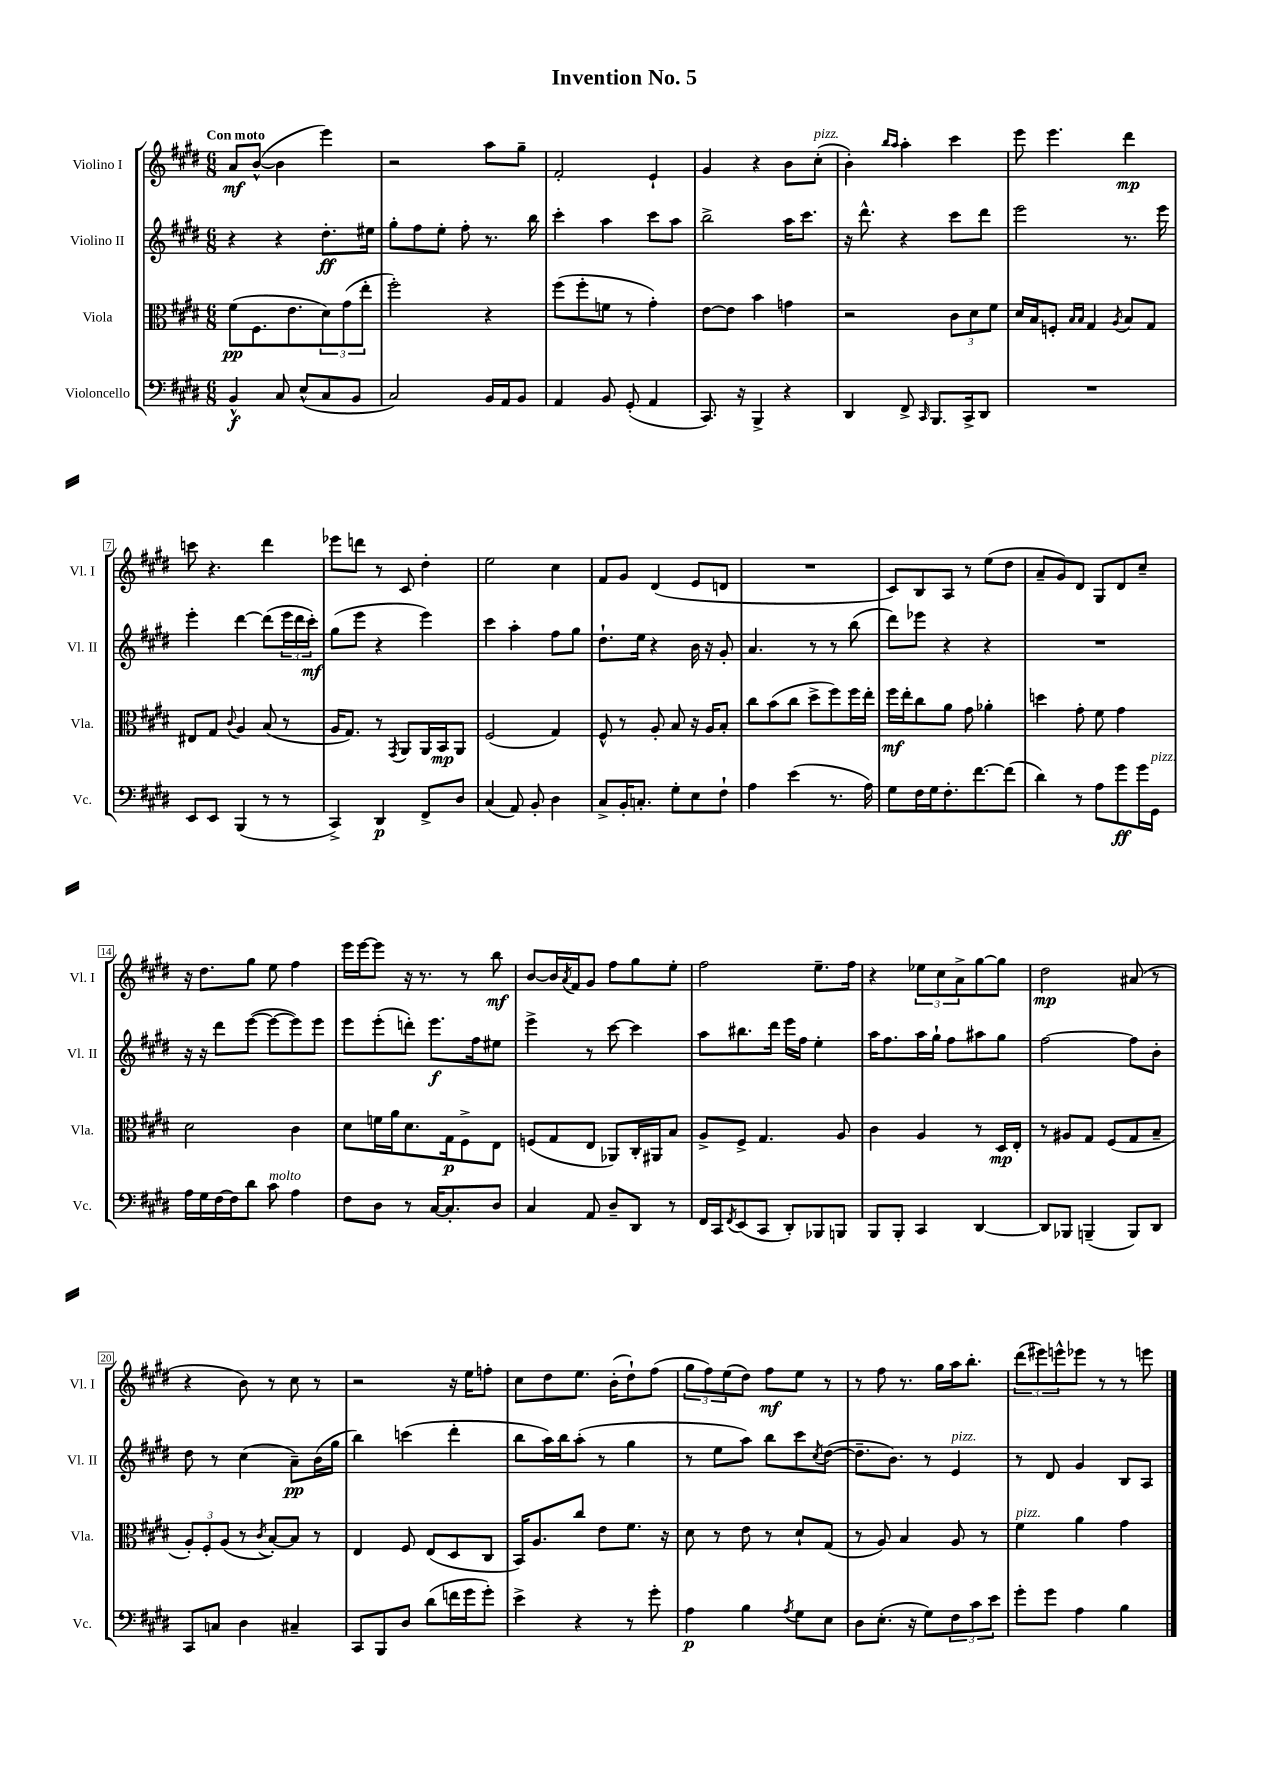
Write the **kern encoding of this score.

**kern	**kern	**kern	**kern
*staff4	*staff3	*staff2	*staff1
*clefF4	*clefC3	*clefG2	*clefG2
*k[f#c#g#d#]	*k[f#c#g#d#]	*k[f#c#g#d#]	*k[f#c#g#d#]
*M6/8	*M6/8	*M6/8	*M6/8
4BB^^/	(8f#\L	4r	8a/L
.	8.F#\	.	([8b^^/J
8C#/	.	4r	4b\]
.	8.e\	.	.
(8E^^/L	.	.	.
8C#/	12d#\)	8.dd#'\L	4eee\)
.	(12g#\	.	.
8BB/J	.	.	.
.	12ee'\J	.	.
.	.	16ee#\Jk	.
=	=	=	=
2C#/)	2ff#'\)	8gg#'\L	2r
.	.	8ff#\	.
.	.	8ee'\J	.
.	.	8ff#'\	.
16BB/LL	4r	8.r	8aa\L
16AA/J	.	.	.
8BB/J	.	.	8gg#~\J
.	.	16bb\	.
=	=	=	=
4AA/	(8ff#\L	4ccc#'\	2f#'/
.	8ff#'\	.	.
8BB/	8f\J	4aa\	.
(8GG#'/	8r	.	.
4AA/	4g#'\)	8ccc#\L	4e`/
.	.	8aa\J	.
=	=	=	=
8.CC#/)	[8e\L	2bb^\	4g#/
.	8e\]J	.	.
16r	.	.	.
4BBB^/	4b\	.	4r
4r	4g\	16aa\LK	8b\L
.	.	8.ccc#\J	.
.	.	.	(8cc#'\J
=	=	=	=
4DD#/	2r	16r	4b'\)
.	.	8.ddd#^^\	.
.	.	.	16qqbb/LL
.	.	.	16qqaa/JJ
8FF#^/	.	4r	4aa'\
16qqCC#/	.	.	.
8.BBB/L	.	.	.
.	12c#\L	8ccc#\L	4ccc#\
16CC#^/k	.	.	.
.	12d#\	.	.
8DD#/J	.	8ddd#\J	.
.	12f#\J	.	.
=	=	=	=
2.r	16d#/LL	2eee\	8eee\
.	16B/J	.	.
.	8F'/J	.	4.eee\
.	16qqB/LL	.	.
.	16qqB/JJ	.	.
.	4G#/	.	.
.	8qA/	.	.
.	8B/L	8.r	4ddd#\
.	8G#/J	.	.
.	.	16eee\	.
=	=	=	=
8EE/L	8E#/L	4eee'\	8ccc\
8EE/J	8G#/J	.	4.r
.	8qqc#/	.	.
(4BBB/	4A/	[4ddd#\	.
8r	(8B/	(8ddd#\]L	4ddd#\
8r	8r	24eee\L	.
.	.	24ddd#\	.
.	.	24ccc#'\JJ)	.
=	=	=	=
4CC#^/)	16A/LK	(8gg#\L	8eee-\L
.	8.G#/J)	.	.
.	.	8eee\J	8ddd\J
4DD#/	8r	4r	8r
.	8qGG#/	.	.
.	8AA/L	.	8c#/
8FF#^/L	16AA/L	4eee\)	4dd#'\
.	16BB/J	.	.
8D#/J	8AA/J	.	.
=	=	=	=
(4C#/	(2F#/	4ccc#\	2ee\
8AA/)	.	4aa'\	.
8BB'/	.	.	.
4D#\	4G#/)	8ff#\L	4cc#\
.	.	8gg#\J	.
=	=	=	=
8C#^/L	8F#^^/	8.dd#`\L	8f#/L
16BB'/K	8r	.	8g#/J
8.C'/J	.	16ee\Jk	.
.	8A'/	4r	(4d#/
8G#'\L	8B/	.	.
8E\	16r	16b\	8e/L
.	16A/LK	16r	.
8F#`\J	8B'/J	8g#'/	8d/J
=	=	=	=
4A\	8cc#\L	4.a/	2.r
.	(8b\	.	.
(4e\	8cc#\J	.	.
.	8dd#^\L	8r	.
8.r	8ff#\)	8r	.
.	16ff#\L	(8bb\	.
16A\)	16ee'\JJ	.	.
=	=	=	=
8G#\L	16ff#\LL	8ddd#\L)	8c#/L)
.	16ee'\J	.	.
16F#\L	8cc#\	8eee-\J	8B/
16G#\J	.	.	.
8.F#'\	8a\J	4r	8A/J
.	8g#\	.	8r
[8.f#\	.	.	.
.	4a-'\	4r	(8ee\L
(8f#\]J	.	.	8dd#\J
=	=	=	=
4d#\)	4dd\	2.r	8a~/L
.	.	.	8g#/)
8r	8g#'\	.	8d#/J
8A\L	8f#\	.	8G#/L
8g#\	4g#\	.	8d#/
16g#\L	.	.	8cc#~/J
16GG#\JJ	.	.	.
=	=	=	=
16A\LL	2d#\	16r	16r
16G#\	.	16r	8.dd#\L
[16F#\	.	8ddd#\L	.
16F#\]J	.	.	.
8d#\J	.	([8eee\J	8gg#\J
8c#\	.	8eee\_L	8ee\
4A\	4c#\	8eee\])	4ff#\
.	.	8eee\J	.
=	=	=	=
8F#\L	8d#\L	8eee\L	16eee\LL
.	.	.	[16eee\J
8D#\J	16f\L	(8eee'\	8eee\]J
.	16a\J	.	.
8r	8.d#\	8ddd'\J)	16r
.	.	.	8.r
[16C#/LK	.	8.eee\L	.
8.C#'/]	16G#\k	.	.
.	8F#^\	.	8r
.	.	16ff#\k	.
8D#/J	8E\J	8ee#\J	8bb\
=	=	=	=
4C#/	(8F/L	4eee^\	[8b/L
.	8G#/	.	16b/]L
.	.	.	8qa/
.	.	.	16f#/J
8AA/	8E/J	8r	8g#/J
8D#~/L	8AA-/L)	[8ccc#\	8ff#\L
8DD#/J	16C#'/L	4ccc#\]	8gg#\
.	16AA#/J	.	.
8r	8B/J	.	8ee'\J
=	=	=	=
16FF#/LL	8A^/L	8aa\L	2ff#\
16CC#/J	.	.	.
8qFF#/	.	.	.
(8EE/	8F#^/J	8.bb#\	.
8CC#/J	4.G#/	.	.
.	.	16ddd#\Jk	.
8DD#'/L)	.	16eee\LL	.
.	.	16ff#\JJ	.
8BBB-/	.	4ee'\	8.ee~\L
8BBB/J	8A/	.	.
.	.	.	16ff#\Jk
=	=	=	=
8BBB/L	4c#\	16aa\LK	4r
.	.	8.ff#\	.
8BBB'/J	.	.	.
4CC#/	4A/	16aa\L	12ee-\L
.	.	16gg#`\JJ	.
.	.	.	12cc#\
.	.	8ff#\L	.
.	.	.	12a^\
[4DD#/	8r	8aa#\	[8gg#\
.	16D#/LL	8gg#\J	8gg#\]J
.	16E'/JJ	.	.
=	=	=	=
8DD#/]L	8r	[2ff#\	2dd#\
8BBB-/J	8A#/L	.	.
(4BBB~/	8G#/J	.	.
.	(8F#/L	.	.
8BBB/L)	8G#/	8ff#\]L	(8a#/
8DD#/J	8B~/J	8b'\J	8r
=	=	=	=
8CC#/L	12A'/L)	8dd#\	4r
.	12F#'/	.	.
8C/J	.	8r	.
.	(12A/J	.	.
4D#\	8r	(4cc#\	8b\)
.	8qc#/	.	.
.	[8B'/L)	.	8r
4C#~/	8B/]J	8a~\L)	8cc#\
.	8r	(16b\L	8r
.	.	16gg#\JJ	.
=	=	=	=
8CC#/L	4E/	4bb\)	2r
8BBB/	.	.	.
8D#/J	8F#/	(4ccc\	.
(8d#\L	(8E/L	.	.
16f\L	8D#/	4ddd#'\	16r
16g#\J	.	.	16ee\LK
8g#'\J)	8C#/J	.	8ff'\J
=	=	=	=
4e^\	16BB/LK)	8bb\L	8cc#\L
.	8.A/	.	.
.	.	16aa\L)	8dd#\
.	.	16bb\J	.
4r	8cc#/J	(8aa'\J	8.ee\J
.	8e\L	8r	.
.	.	.	(16b'\LK
8r	8.f#\J	4gg#\	8dd#`\)
8g#'\	.	.	(8ff#\J
.	16r	.	.
=	=	=	=
4A\	8d#\	8r	12gg#\L
.	.	.	12ff#\)
.	8r	8ee\L	.
.	.	.	(12ee\
4B\	8e\	8aa\J)	8dd#\J)
.	8r	8bb\L	8ff#\L
8qA/	.	.	.
8G#\L	8d#`/L	8ccc#\	8ee\J
.	.	8qcc#/	.
8E\J	(8G#/J	([8dd#\J	8r
=	=	=	=
8D#\L	8r	8.dd#~\]L	8r
(8.E'\J	8A/)	.	8ff#\
.	.	8.b\J)	.
.	4B/	.	8.r
16r	.	.	.
8G#\L)	.	8r	.
.	.	.	16gg#\LL
12F#\	8A/	4e/	16aa\J
.	.	.	8.bb'\J
12c#\	.	.	.
.	8r	.	.
12e\J	.	.	.
=	=	=	=
8g#'\L	4f#\	8r	(12ddd#\L
.	.	.	12eee#\)
8g#\J	.	8d#/	.
.	.	.	12eee^^\
4A\	4a\	4g#/	8eee-\J
.	.	.	8r
4B\	4g#\	8B/L	8r
.	.	8A/J	8eee\
==	==	==	==
*-	*-	*-	*-
